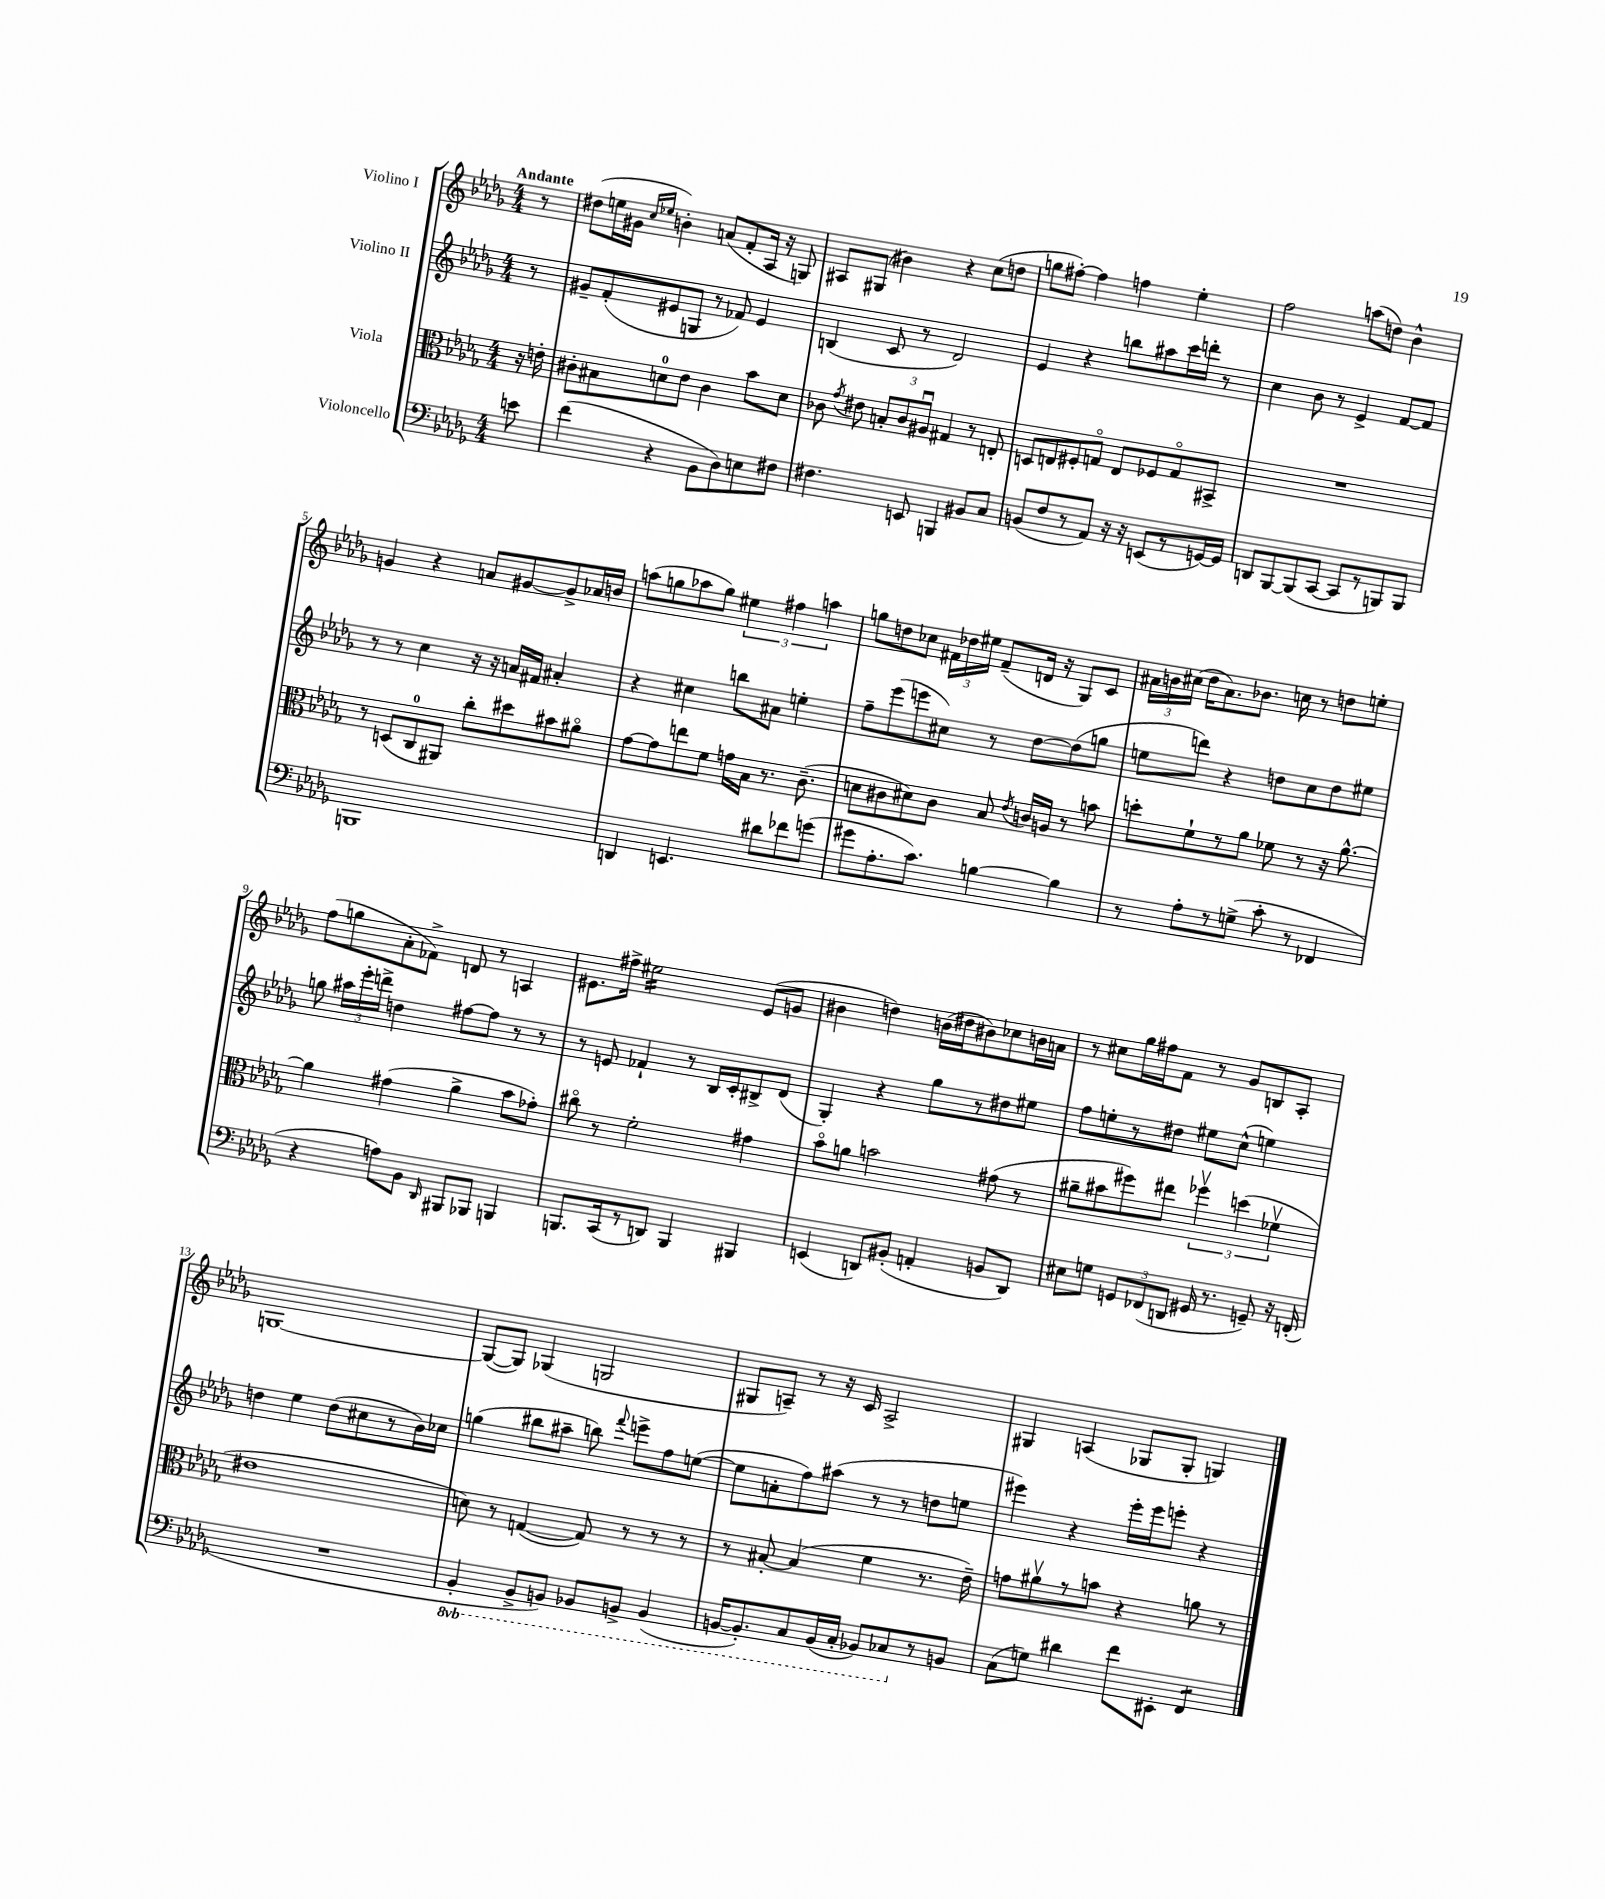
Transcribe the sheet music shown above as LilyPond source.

<<
\new StaffGroup <<
\new Staff = "s0" \with { instrumentName = "Violino I" } {
    \clef treble \key des \major \numericTimeSignature \time 4/4 \partial 8 \tempo "Andante"
    \autoBeamOff r8 |
    dis''8[( e''16 gis'16] \grace { c''16[ ees''16] } b'4-.) a'8[( f'8-. aes16] r16 g8) |
    ais8[ gis8]( bis'4) r4 c''8[( d''8] |
    g''8[ fis''8]~-.) fis''4 f''4 ees''4-. |
    f''2 a''8[( d''8]) bes'4-^ |
    g'4 r4 a'8[ gis'8~ gis'8-> aes'16 b'16] |
    a''8[( g''8 aes''8 g''8]) \tuplet 3/2 { eis''4 fis''4 a''4 } |
    g''8[ d''8 ces''8] \tuplet 3/2 { fis'16[ des''16 eis''16] } fis'8[--( d'16] r16 ges8[) c'8] |
    \tuplet 3/2 { ais'16[ b'16 cis''16]( } des''16[ ais'8.) bes'8.] c''16 r8 d''8[ e''8]-. |
    f''8[( g''8 aes'8-. fes'8]->) d'8 r8 a4 |
    eis'8.[ fis''16]-> eis''2:16 eis'8[( g'8] |
    bis'4 d''4) b'16[( dis''16 bis'8) ces''8 b'16 a'16] |
    r8 cis''8[ ges''16 fis''16 f'8] r8 ges'8[ b8 aes8]-. |
    g1~ |
    g8[~( g8]) ges4( g2 |
    gis8[ a8]--) r8 r16 c'16 a2-> |
    gis4 a4( ges8[ ges8]-. g4) \bar "|." |
}
\new Staff = "s1" \with { instrumentName = "Violino II" } {
    \clef treble \key des \major \numericTimeSignature \time 4/4 \partial 8
    \autoBeamOff r8 |
    gis'8[-- f'8-.( eis'8 g8] r8 fes'8) eis'4 |
    b4( c'8 r8 des'2) |
    ees'4 r4 b''8[ ais''8 c'''16 d'''16]-. r8 |
    c''4 bes'8 r8 ees'4-> f'8[~ f'8] |
    r8 r8 c''4 r16 r16 a'16[ fis'16] ais'4-. |
    r4 cis''4 b''8[ ais'8] e''4-. |
    f''8[-- ees'''8( e'''8 cis''8]) r8 des''8[~ des''8( g''8] |
    e''8[ d'''8]) r4 d''8[ c''8 d''8 eis''8] |
    g''8 \tuplet 3/2 { ais''16[ ees'''16-. d'''16]-> } d''4 fis''8[~ fis''8] r8 r8 |
    r8 e'8 fes'4-! r8 bes16[ c'16-. bis8-> des'8]( |
    ges4-.) r4 ges''8[ r8 dis''8 eis''8] |
    f''8[ e''8-. r8 dis''8] eis''8[ c''8]-^( e''4) |
    d''4 ees''4 d''8[( cis''8 r8 bes'16) ces''16] |
    g''4( bis''8[ ais''8]-- b''8) \appoggiatura { f'''8 } e'''8[-> f''8 e''8]~( |
    e''8[ a'8-. f''8) ais''8]( r8 r8 d''8[ e''8] |
    eis'''4) r4 eis'''16[-. eis'''16 e'''8]-. r4 \bar "|." |
}
\new Staff = "s2" \with { instrumentName = "Viola" } {
    \clef alto \key des \major \numericTimeSignature \time 4/4 \partial 8
    \autoBeamOff r16 e'16-. |
    cis'8[-. bis8 d'8-0 ees'8] cis'4 bes'8[ d'8] |
    ces'8 \acciaccatura { ges'8 } eis'8 \tuplet 3/2 { b8[-. ces'8 ais8]\downbow } gis4 r8 e8-. |
    d8[ e8 fis8-. g8]\flageolet e8[ fes8 g8\flageolet bis,8]-> |
    R1 |
    r8 d8[( c8-0 ais,8]) c''8[-. dis''8 bis'8 ais'8]\flageolet |
    ges'8[~ ges'8 e''8 f'8] g'16[ bes16] r8. c'8.--( |
    d'8[ cis'8 dis'8) cis'8] bes8 \acciaccatura { ees'8 } c'16[ a16] r8 b'8 |
    d''8[-. f'8-! r8 aes'8] fes'8 r8 r16 aes'8.~-^ |
    aes'4 gis'4( aes'4-> bes'8[ ges'8]-.) |
    cis''8\flageolet r8 f'2-. gis'4 |
    bes'8[\flageolet a'8] b'2 gis'8( r8 |
    ais'8[-- bis'8 fis''8) eis''8] \tuplet 3/2 { fes''4\upbow d''4( fes'4\upbow } |
    eis'1 |
    d'8) r8 g4~( g8) r8 r8 r8 |
    r8 bis8~-. bis4( f'4 r8. ees'16--) |
    g'8[ ais'8\upbow r8 b'8] r4 a'8 r8 \bar "|." |
}
\new Staff = "s3" \with { instrumentName = "Violoncello" } {
    \clef bass \key des \major \numericTimeSignature \time 4/4 \set Staff.ottavationMarkups = #ottavation-simple-ordinals \partial 8
    \autoBeamOff e'8 |
    f'4( r4 bes,8[ des8) e8 fis8] |
    fis4. e,8 b,,4 bis,8[ c8] |
    b,8[( f8 r8 aes,8]) r16 r16 e,8[( r8 g,16~) g,16] |
    d,8[ bes,,8~ bes,,8( c,8]~ c,8[ r8 b,,8) b,,8] |
    b,,1 |
    d,4 e,4. dis'8[ fes'8 g'8]( |
    gis'8[ aes8.-. c'8.]) b4~ b4 |
    r8 aes8[-. r8 g8]->( c'8-. r8 fes,4 |
    r4 a8[) bes,8] \grace { des,16 } bis,,8[ bes,,8] b,,4 |
    b,,8.[ c,16( r8 d,8]) b,,4 bis,,4 |
    e,4( d,8[) bis,8]-.( a,4-. b,8[ d,8]) |
    eis8[ g8] \tuplet 3/2 { g,8[ fes,8( d,8] } gis,16 r8. g,8--) r16 f,16-.( |
    R1 |
    \ottava #-1 bes,,4-. bes,,8[-> b,,8]) bes,,8[ b,,8]-> b,,4( |
    b,,16[~ b,,8.-.) c,8 b,,16( c,16]-. bes,,8[) ces,8 \ottava #0 r8 b,8] |
    c8[( g8]) dis'4 f'8[ eis,8]-. f,4:8 \bar "|." |
}
>>
>>
